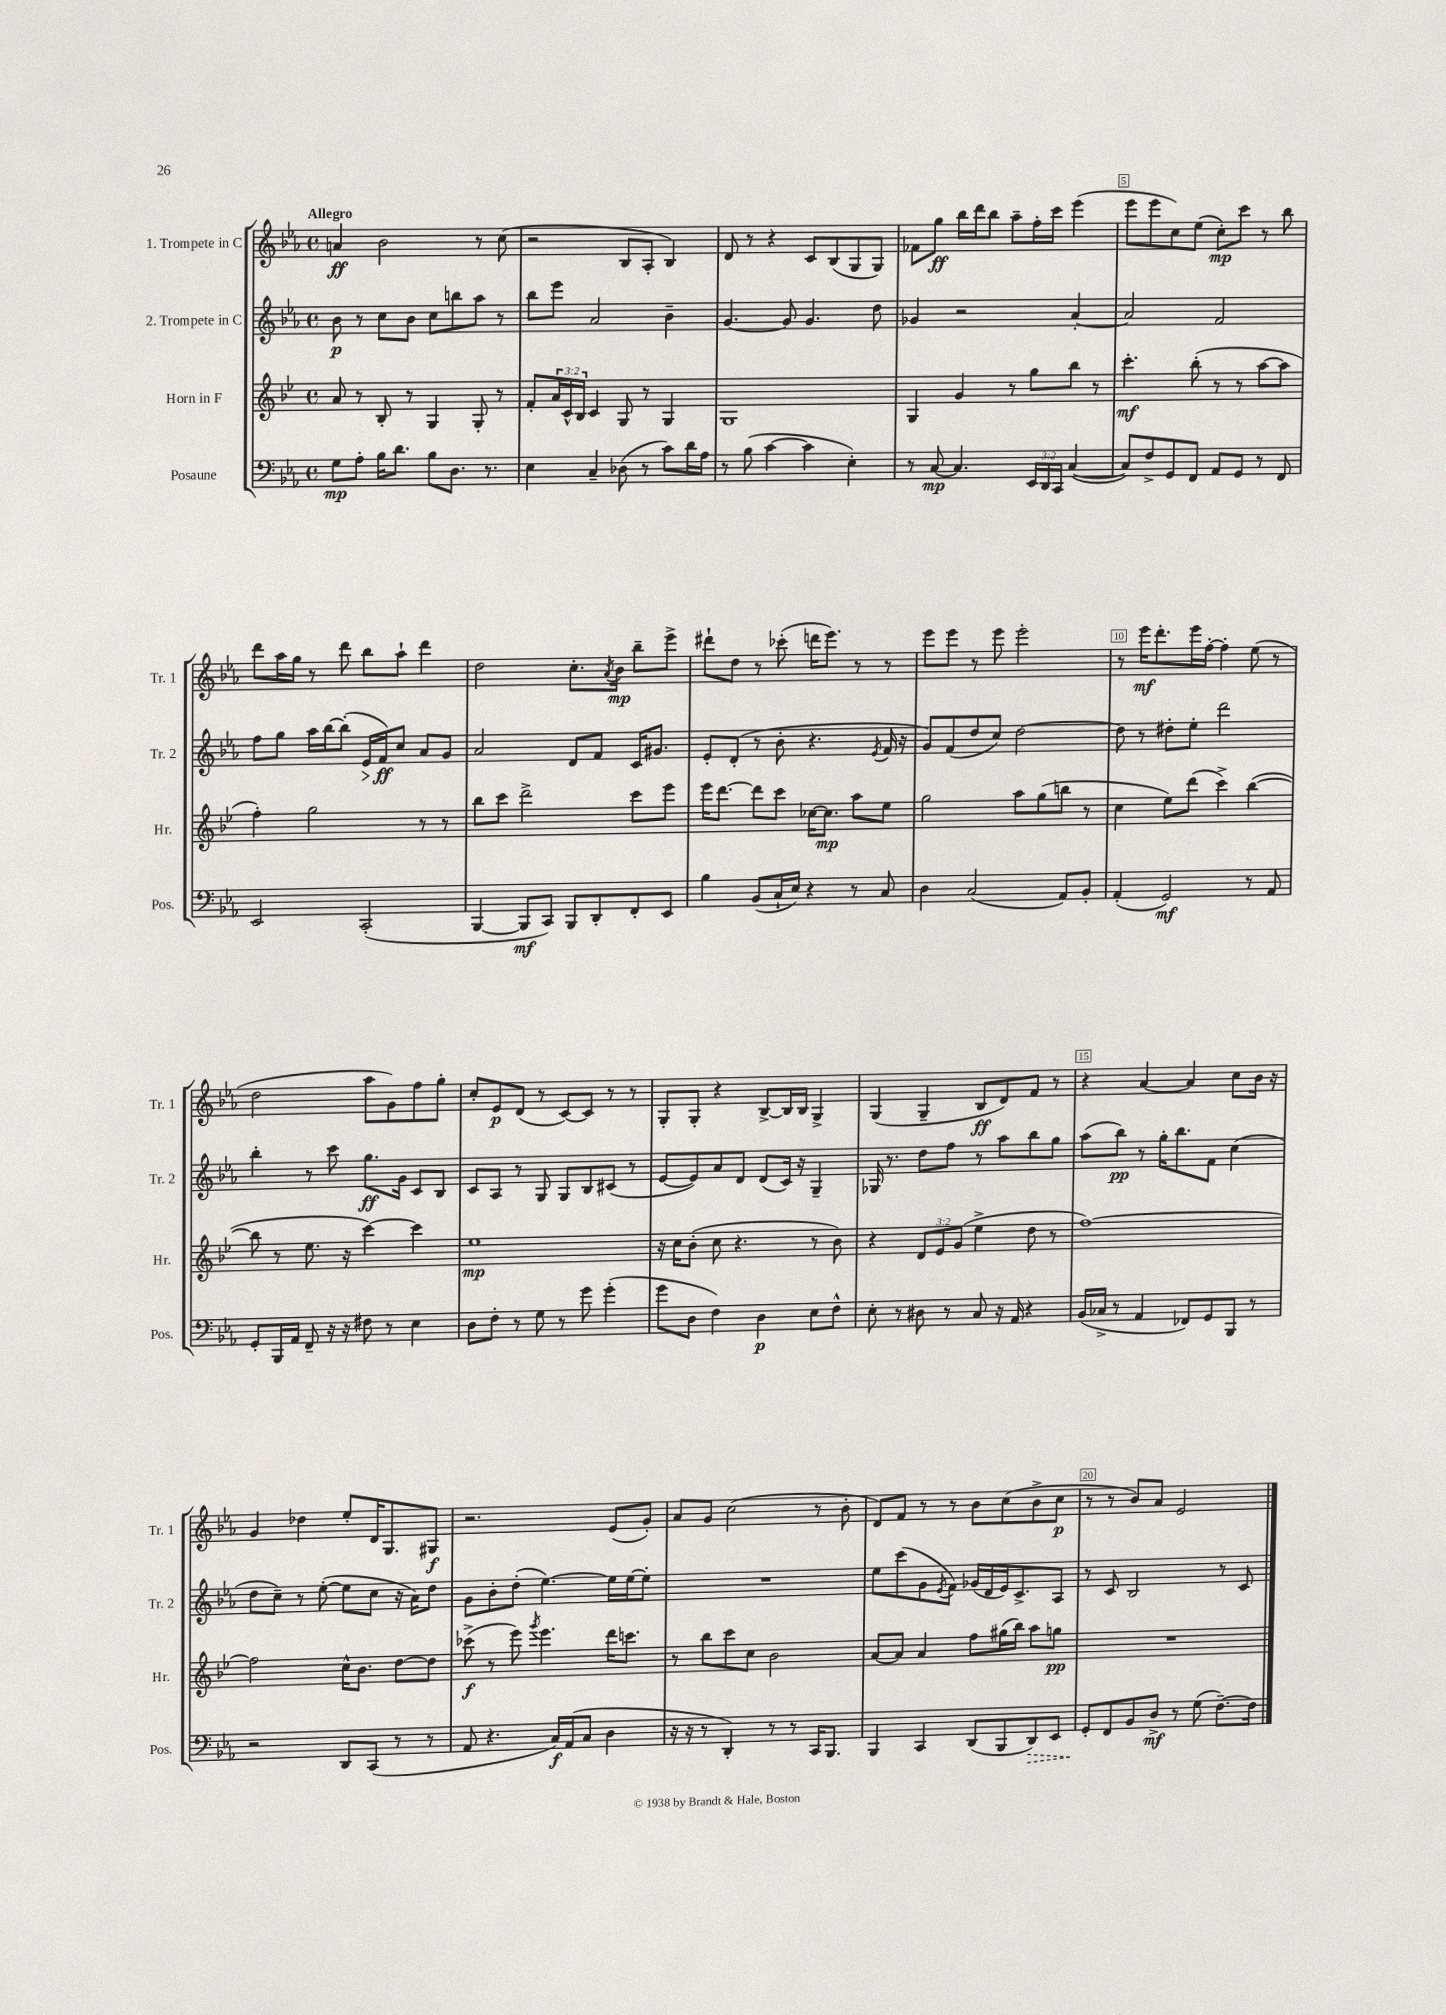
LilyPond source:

<<
\new StaffGroup <<
\new Staff = "s0" \with { instrumentName = "1. Trompete in C" shortInstrumentName = "Tr. 1" } {
    \clef treble \key ees \major \defaultTimeSignature \time 4/4 \tempo "Allegro"
    a'4\ff bes'2 r8 c''8( |
    r2 bes8 aes8-. bes4) |
    d'8 r8 r4 c'8 bes8( g8 g8) |
    fes'8 g''8\ff bes''16 d'''16 bes''8 aes''8-- f''16-. c'''16 ees'''4( |
    ees'''8 ees'''8 c''8) ees''8( c''8-.\mp) c'''8 r8 bes''8 |
    d'''8 aes''16 g''16 r8 d'''8 bes''8 aes''8-! d'''4 |
    d''2 c''8.-. \acciaccatura { aes'8 } bes'16\mp bes''8-- ees'''8-> |
    dis'''8-! d''8 r8 ces'''8-.( d'''16 ees'''8.) r8 r8 |
    ees'''8 ees'''8 r8 ees'''8 ees'''2-. |
    r8 ees'''16\mf d'''8.-. ees'''16 f''16~-. f''4-. ees''8( r8 |
    d''2 aes''8 g'8) f''8 g''8-. |
    c''8-. ees'8\p d'8( r8 c'8~) c'8 r8 r8 |
    g8-. g8-. r4 bes8~-> bes16 bes16 g4-> |
    g4( g4-- bes8\ff d'8) f'8 r8 |
    r4 aes'4~ aes'4 c''8 bes'16 r16 |
    g'4 des''4 ees''8-. d'16 g8. gis8\f |
    r2. ees'8( g'8-.) |
    aes'8 g'8 c''2( r8 bes'8-. |
    d'8) f'8 r8 r8 bes'8 c''8( bes'8-> c''8\p |
    r8 r8 bes'8) aes'8 ees'2 \bar "|." |
}
\new Staff = "s1" \with { instrumentName = "2. Trompete in C" shortInstrumentName = "Tr. 2" } {
    \clef treble \key ees \major \defaultTimeSignature \time 4/4
    bes'8\p r8 c''8 bes'8 c''8 b''8 aes''8 r8 |
    bes''8 ees'''8 aes'2 bes'4-- |
    g'4.~ g'8 g'4. d''8 |
    ges'4 r2 aes'4~-. |
    aes'2 f'2 |
    f''8 g''8 aes''16 bes''16~ bes''8-.( ees'16\> f'16\ff\!) c''8 aes'8 g'8 |
    aes'2 d'8 f'8 c'16 gis'8. |
    ees'8-. d'8-.( r8 bes'8-. r4. \acciaccatura { ees'8 } f'16 r16 |
    g'8) f'8( d''8 c''8) d''2~ |
    d''8 r8 dis''8-. ees''8-. d'''2 |
    bes''4-. r8 c'''8 g''8.\ff g'16 c'8 bes8 |
    c'8 aes8 r8 g8 g8 bes8 cis'8( r8 |
    ees'8~ ees'8) aes'8 d'8 d'8( c'16) r16 g4-- |
    ges16 r8. d''8 f''8 r8 aes''8 bes''8 g''8 |
    aes''8( bes''8\pp) r8 g''16-. bes''8. f'8 c''4( |
    d''8 c''8--) r8 ees''8~-.( ees''8 c''8 r16 aes'16) d''8 |
    g'8 bes'8-. d''8-.( ees''4.~) ees''16 ees''16~ ees''8-. |
    R1 |
    ees''8 c'''8( g'8 \acciaccatura { ees'8 } f'8) ges'16( d'16 ees'16) c'8.-> aes8 |
    r8 c'8 bes2 r8 c'8 \bar "|." |
}
\new Staff = "s2" \with { instrumentName = "Horn in F" shortInstrumentName = "Hr." } {
    \clef treble \key bes \major \defaultTimeSignature \time 4/4 \override Staff.TupletNumber.text = #tuplet-number::calc-fraction-text
    a'8 r8 bes8-. r8 g4 g8-. r8 |
    f'8-. \tuplet 3/2 { a'16 c'16-^ bes16 } c'4 g8 r8 g4 |
    g1 |
    g4 g'4 r8 g''8 bes''8 r8 |
    c'''4.-.\mf bes''8-.( r8 r8 a''8~ a''8 |
    f''4-.) g''2 r8 r8 |
    bes''8 c'''8 d'''2-> c'''8 ees'''8 |
    ees'''16 d'''8.~ d'''8 c'''8 ces''16~ ces''8.\mp a''8 ees''8 |
    g''2 a''8 g''8( b''8 r8 |
    c''4 ees''8) d'''8( c'''4->) bes''4~( |
    bes''8 r8 ees''8. r16 c'''4~) c'''4 |
    ees''1\mp |
    r16 c''16 bes'8-.( c''8 r4. r8 bes'8) |
    r4 \tuplet 3/2 { d'8 ees'8 g'8( } ees''4-> d''8 r8 |
    f''1~) |
    f''2 c''16-^ bes'8. d''8~ d''8 |
    ces'''8->\f( r8 ees'''8) \acciaccatura { g'''8 } ees'''4. d'''16 c'''8. |
    r8 bes''8 c'''8 c''8 bes'2 |
    a'8~ a'8 a'4 f''8 gis''16( bes''16) a''8 g''8\pp |
    R1 \bar "|." |
}
\new Staff = "s3" \with { instrumentName = "Posaune" shortInstrumentName = "Pos." } {
    \clef bass \key ees \major \defaultTimeSignature \time 4/4 \override Staff.TupletNumber.text = #tuplet-number::calc-fraction-text
    g8\mp aes8-. bes16 d'8. bes8 d8. r8. |
    ees4 c4-- des8( r8 c'8) d'16 aes16 |
    r8 bes8( c'4~ c'4 ees4-.) |
    r8 c8~\mp c4. \tuplet 3/2 { ees,16 d,16 c,16 } c4~( |
    c8) f8-> g,8 f,8 aes,8 g,8 r8 f,8 |
    ees,2 c,2-.( |
    bes,,4~ bes,,8\mf c,8) bes,,8 d,8-. f,8-. ees,8 |
    bes4 bes,8( c16-! ees16) r4 r8 c8 |
    d4 c2( aes,8) bes,8-. |
    aes,4-.( g,2\mf) r8 aes,8 |
    g,8-. bes,,16 aes,16 f,8-- r16 r16 fis8 r8 ees4 |
    d8 f8-. r8 g8 r8 g'8 g'4-.( |
    g'8 d8 f4) d4\p ees8 f8-^ |
    ees8-. r8 dis8 r8 c8 r16 aes,16 r4 |
    bes,16( ces16-> r8 aes,4 fes,8) g,8 bes,,8 r8 |
    r2 d,8 c,8( r8 r8 |
    aes,8 r4. c16\f) aes,16( c8 d4 |
    r16 r16 r8 d,4-.) r8 r8 c,16 bes,,8. |
    bes,,4 c,4 d,8( bes,,8 \once \override Hairpin.style = #'dashed-line d,8\>) ees,8 |
    g,8-.\! f,8 bes,8 d8->\mf r8 g8( f8.~--) f16 \bar "|." |
}
>>
>>
\layout { \context { \Score \override BarNumber.break-visibility = ##(#f #t #t) barNumberVisibility = #(every-nth-bar-number-visible 5) \override BarNumber.stencil = #(make-stencil-boxer 0.1 0.3 ly:text-interface::print) } }
